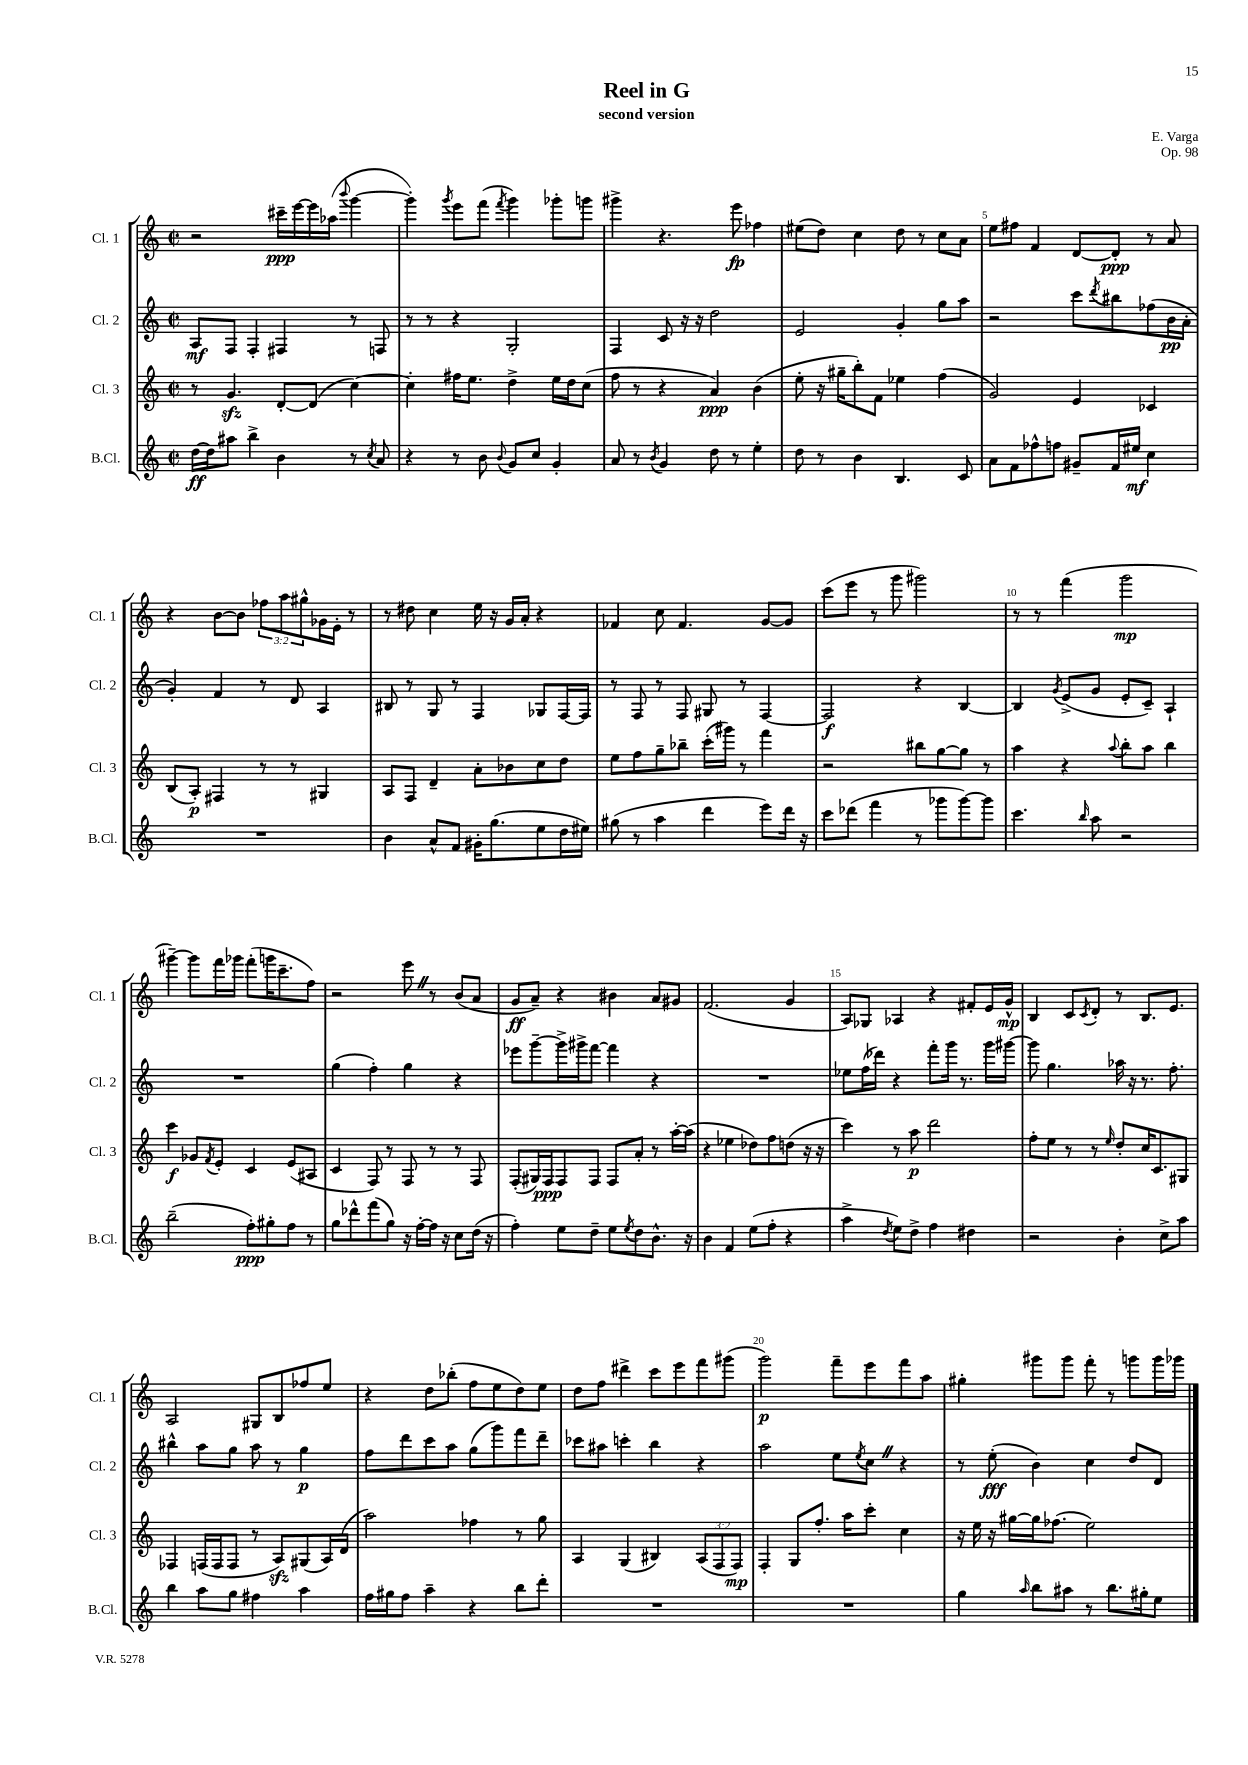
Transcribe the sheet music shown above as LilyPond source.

\header { title = "Reel in G" composer = "E. Varga" subtitle = "second version" opus = "Op. 98" }
<<
\new StaffGroup <<
\new Staff = "s0" \with { instrumentName = "Cl. 1" shortInstrumentName = "Cl. 1" } {
    \clef treble \key c \major \defaultTimeSignature \time 2/2 \override Staff.TupletNumber.text = #tuplet-number::calc-fraction-text
    r2 cis'''16--\ppp e'''16~ e'''16 aes''16( \appoggiatura { b'''8 } g'''4~ |
    g'''4-.) \acciaccatura { g'''8 } e'''8 f'''8( \acciaccatura { f'''8 } g'''4) ges'''8-. g'''8 |
    gis'''4-> r4. e'''8\fp fes''4 |
    eis''8( d''8) c''4 d''8 r8 c''8 a'8 |
    e''8 fis''8 f'4 d'8~ d'8-.\ppp r8 a'8 |
    r4 b'8~ b'8 \tuplet 3/2 { fes''8 a''8 gis''8-^ } ges'16 e'16-. r8 |
    r8 dis''8 c''4 e''16 r16 g'16 a'16-. r4 |
    fes'4 c''8 fes'4. g'8~ g'8 |
    c'''8( e'''8 r8 g'''8 gis'''2) |
    r8 r8 f'''4( g'''2\mp |
    gis'''4~--) gis'''8 f'''16 ges'''16 f'''8-.( g'''16 c'''8.-- f''8) |
    r2 e'''8 \once \override BreathingSign.text = \markup { \musicglyph "scripts.caesura.straight" } \breathe r8 b'8( a'8 |
    g'8\ff a'8--) r4 bis'4 a'8 gis'8 |
    f'2.( g'4 |
    a8) ges8 aes4 r4 fis'8-. e'16 g'16-^\mp |
    b4 c'8 \acciaccatura { c'8 } d'8-. r8 b8. e'8. |
    a2 gis8 b8 fes''8 e''8 |
    r4 d''8 bes''8-.( f''8 e''8 d''8) e''8 |
    d''8 f''8 dis'''4-> c'''8 e'''8 f'''8 gis'''8( |
    g'''2\p) f'''8-- e'''8 f'''8 a''8 |
    gis''4-. gis'''8 gis'''8 f'''8-. r8 g'''8 g'''16 ges'''16 \bar "|." |
}
\new Staff = "s1" \with { instrumentName = "Cl. 2" shortInstrumentName = "Cl. 2" } {
    \clef treble \key c \major \defaultTimeSignature \time 2/2
    a8\mf f8 f4-. fis4 r8 f8 |
    r8 r8 r4 g2-. |
    f4 c'8 r16 r16 d''2 |
    e'2 g'4-. g''8 a''8 |
    r2 c'''8 \acciaccatura { d'''8 } bis''8 fes''8( b'16\pp a'16-. |
    g'4-.) f'4 r8 d'8 a4 |
    bis8 r8 g8 r8 f4 ges8 f16~ f16 |
    r8 f8 r8 f8 gis8 r8 f4~ |
    f2\f r4 b4~ |
    b4 \acciaccatura { g'8 } e'8->( g'8 e'8-. c'8--) a4-! |
    R1 |
    g''4( f''4-.) g''4 r4 |
    ees'''8 g'''8~-- g'''16-> gis'''16-> f'''8~ f'''4 r4 |
    R1 |
    ees''8 f''16( des'''16) r4 f'''8-. g'''16 r8. g'''16 gis'''16~ |
    gis'''8 g''4. aes''16 r16 r8. f''8.-. |
    bis''4-^ a''8 g''8 a''8 r8 g''4\p |
    f''8 d'''8 c'''8 a''8 g''8( g'''8) f'''8 d'''8-- |
    ces'''8 ais''8 c'''4-. b''4 r4 |
    a''2 e''8 \acciaccatura { e''8 } c''8 \once \override BreathingSign.text = \markup { \musicglyph "scripts.caesura.straight" } \breathe r4 |
    r8 e''8-.\fff( b'4) c''4 d''8 d'8 \bar "|." |
}
\new Staff = "s2" \with { instrumentName = "Cl. 3" shortInstrumentName = "Cl. 3" } {
    \clef treble \key c \major \defaultTimeSignature \time 2/2 \override Staff.TupletNumber.text = #tuplet-number::calc-fraction-text
    r8 g'4.\sfz d'8~-. d'8( c''4~) |
    c''4-. fis''16 e''8. d''4-> e''16 d''16 c''8( |
    f''8 r8 r4 a'4\ppp) b'4( |
    e''8-. r16 gis''16-- b''8-.) f'8 ees''4 f''4( |
    g'2) e'4 ces'4 |
    b8( a8-.\p) fis4 r8 r8 gis4 |
    a8 f8 d'4-- a'8-. bes'8 c''8 d''8 |
    e''8 f''8 g''8-- bes''8-- c'''16-.( gis'''16) r8 f'''4 |
    r2 bis''8 g''8~ g''8 r8 |
    a''4 r4 \appoggiatura { a''8 } b''8-. a''8 b''4 |
    c'''4\f ges'8 \acciaccatura { f'8 } e'8-. c'4 e'8( ais8 |
    c'4 f8) r8 f8 r8 r8 f8 |
    f8-.( gis16) f16\ppp f8 f8 f8 a'8-. r8 a''16~-. a''16( |
    r4 ees''4 des''8) f''8 d''8( r16 r16 |
    c'''4) r8 a''8\p d'''2 |
    f''8-. e''8 r8 r8 \grace { e''16 } d''8-. c''16 c'8. gis8 |
    fes4 f16( f16 f8 r8 a8\sfz) gis8( a16) d'16( |
    a''2) fes''4 r8 g''8 |
    a4 g4( bis4) \tuplet 3/2 { a8( f8 f8\mp) } |
    f4-. g8 f''8.-. a''16 c'''8-. c''4 |
    r16 e''16 r16 gis''16~ gis''16 fes''8.( e''2) \bar "|." |
}
\new Staff = "s3" \with { instrumentName = "B.Cl." shortInstrumentName = "B.Cl." } {
    \clef treble \key c \major \defaultTimeSignature \time 2/2
    d''16~\ff d''16 ais''8 b''4-> b'4 r8 \acciaccatura { c''8 } a'8 |
    r4 r8 b'8 \appoggiatura { b'8 } g'8 c''8 g'4-. |
    a'8 r8 \acciaccatura { b'8 } g'4 d''8 r8 e''4-. |
    d''8 r8 b'4 b4. c'8 |
    a'8 f'8 fes''8-^ f''8 gis'8-- f'16 eis''16\mf c''4 |
    R1 |
    b'4 a'8-^ f'8 gis'16-. g''8.( e''8 d''16 eis''16) |
    gis''8( r8 a''4 d'''4 e'''8) d'''16 r16 |
    c'''8 des'''8( f'''4 r8 ges'''8 ges'''8~) ges'''8 |
    c'''4. \grace { b''16 } a''8 r2 |
    b''2--( f''8-.\ppp) gis''8-. f''8 r8 |
    g''8 des'''8-^ f'''8( g''8) r16 f''16~-. f''16 r16 c''8 d''16( r16 |
    f''4-.) e''8 d''8-- e''8 \acciaccatura { e''8 } d''8 b'8.-^ r16 |
    b'4 f'4 e''8( f''8-. r4 |
    a''4-> \acciaccatura { d''8 } e''8) d''8-> f''4 dis''4 |
    r2 b'4-. c''8-> a''8 |
    b''4 a''8 g''8 fis''4 a''4 |
    f''16 gis''16 f''8 a''4-- r4 b''8 d'''8-. |
    R1 |
    R1 |
    g''4 \grace { a''16 } b''8 ais''8 r8 b''8. gis''16-. e''8 \bar "|." |
}
>>
>>
\layout { \context { \Score \override BarNumber.break-visibility = ##(#f #t #t) barNumberVisibility = #(every-nth-bar-number-visible 5) } }
